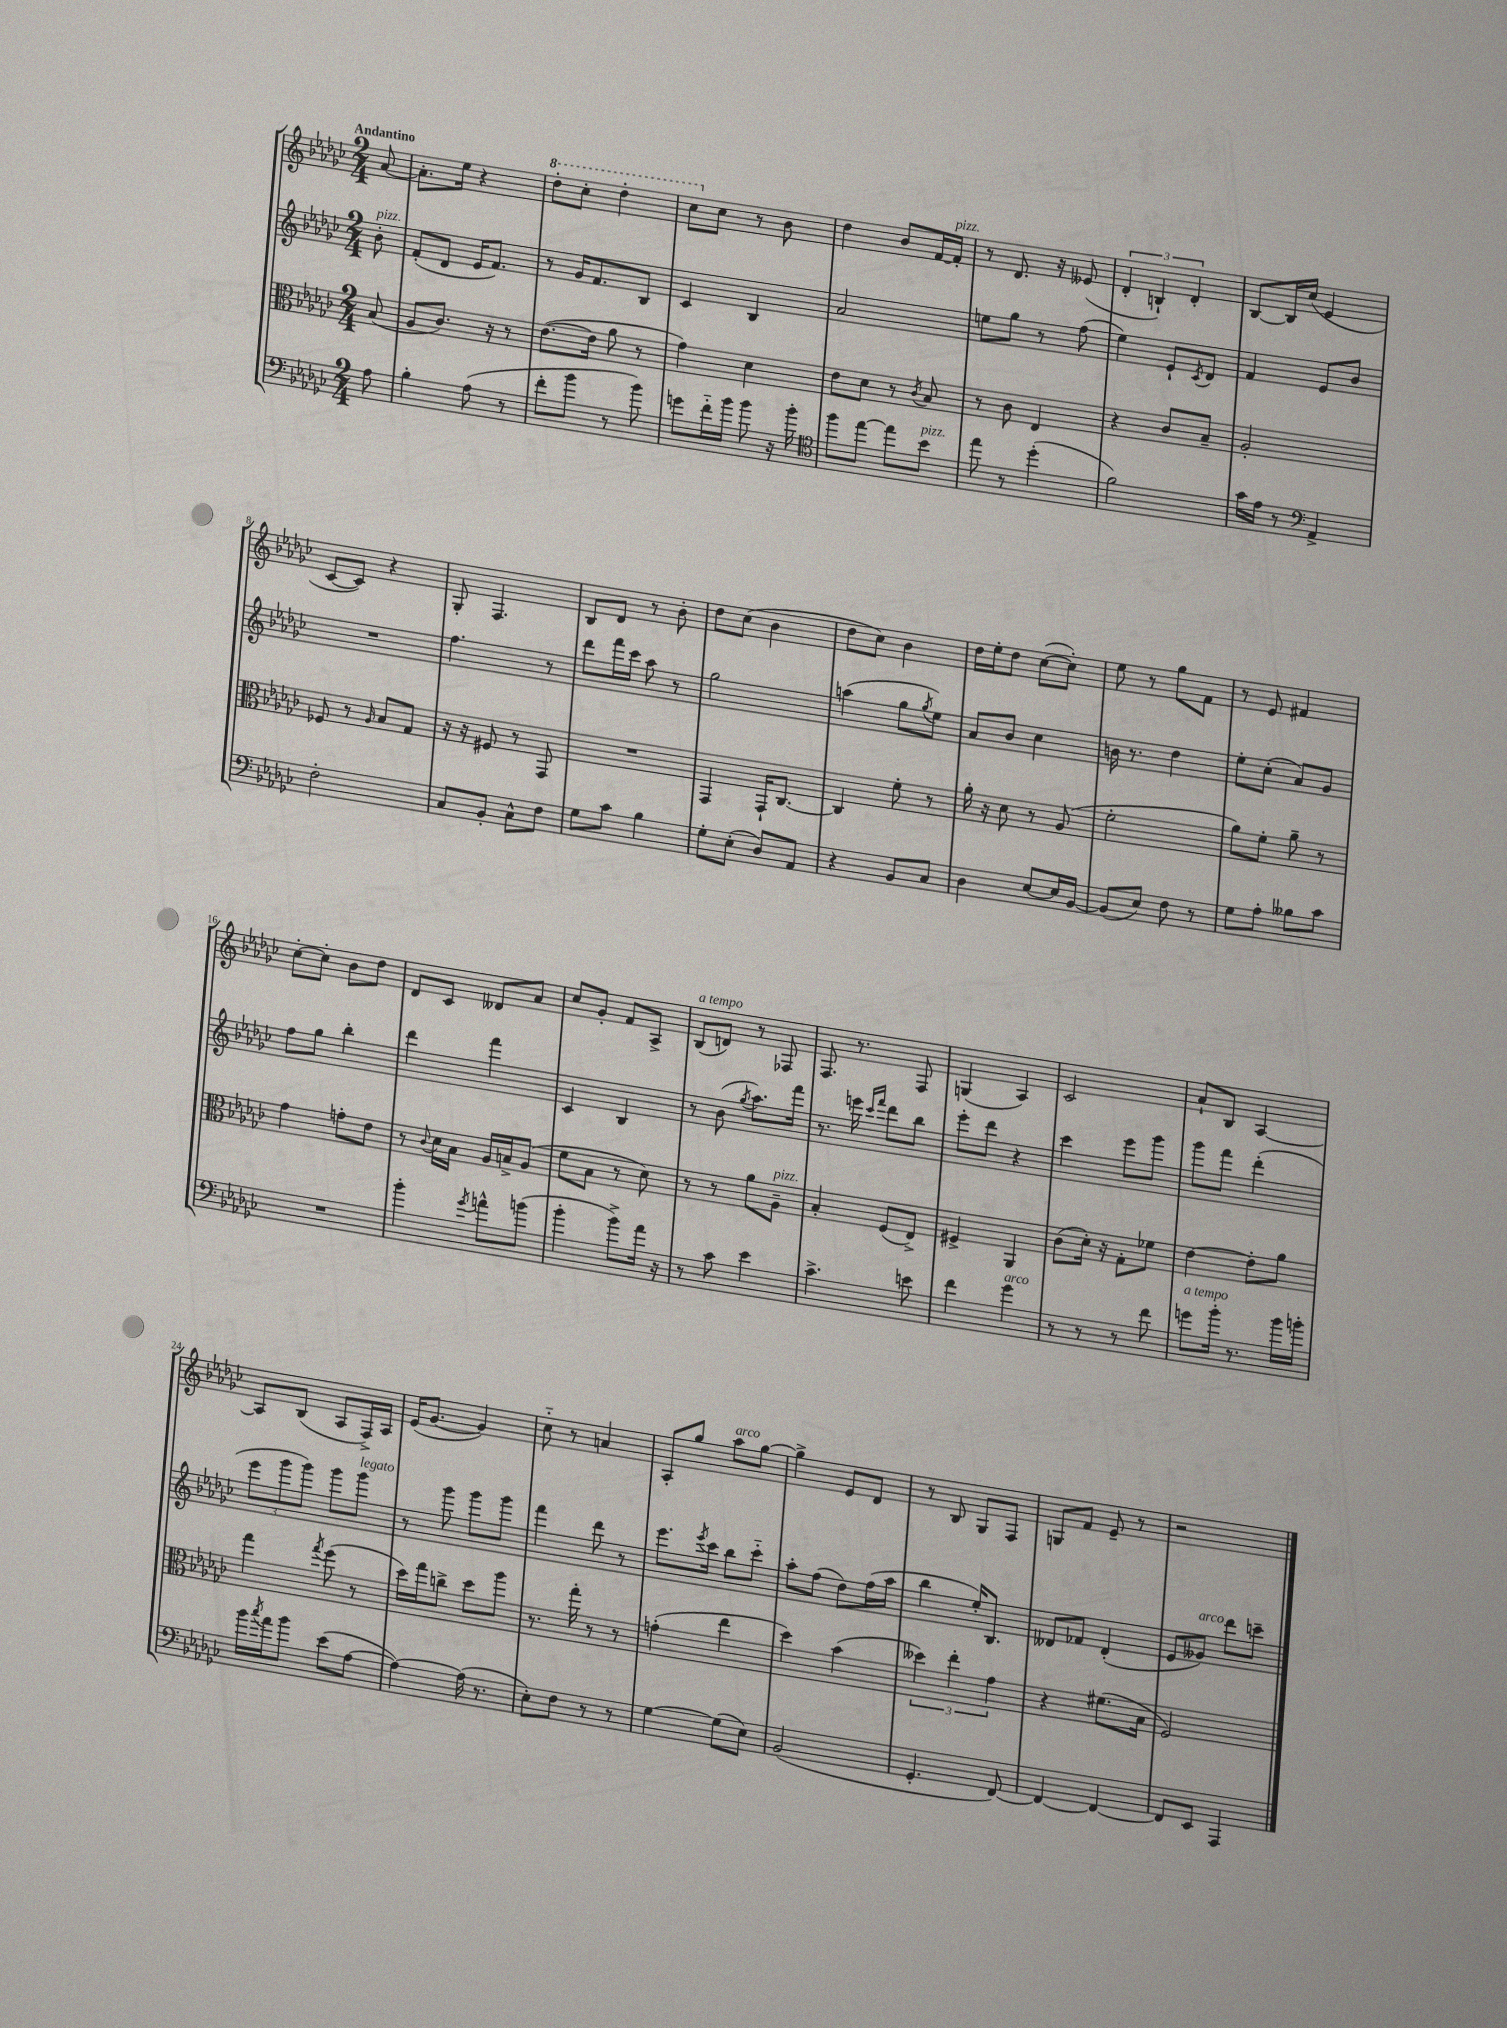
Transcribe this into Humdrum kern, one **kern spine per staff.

**kern	**kern	**kern	**kern
*staff4	*staff3	*staff2	*staff1
*clefF4	*clefC3	*clefG2	*clefG2
*k[b-e-a-d-g-c-]	*k[b-e-a-d-g-c-]	*k[b-e-a-d-g-c-]	*k[b-e-a-d-g-c-]
*M2/4	*M2/4	*M2/4	*M2/4
8A-\	(8B-/	8b-'\	[8a-/
=	=	=	=
4B-'\	8A-/L	(8f'/L	8.a-'\]L
.	8.c-/J)	8d-/J	.
.	.	.	16ee-\Jk
(8A-\	.	16e-/LK	4r
.	16r	8.f/J)	.
8r	8r	.	.
=	=	=	=
8f'\L	([8.e-\L	8r	8ddd-'\L
8b-\J	.	16g-/LK	8ccc-'\J
.	16e-\]Jk	8.f/	.
8r	8a-\	.	4ddd-'\
8b-\)	8r	8B-/J	.
=	=	=	=
8g\L	4g-\)	4c-/	8ccc-\L
16f'~\L	.	.	8cc-\J
16b-\JJ	.	.	.
8b-\	4d-\	4B-/	8r
16r	.	.	8b-\
16b-'\	.	.	.
=	=	=	=
*clefC4	*	*	*
8ff\L	8e-\L	2a-/	4dd-\
[8ee-\J	8d-\J	.	.
8ee-\]L	8r	.	8b-/L
.	8qc-/	.	.
8b-\J	8B-/	.	[16f/L
.	.	.	16f'/]JJ
=	=	=	=
8ee-\	8r	8ee\L	8r
8r	8c-\	8gg-\J	8.d-/
(4dd-'\	4E-/	8r	.
.	.	.	16r
.	.	(8ff\	(8e--/
=	=	=	=
2f\)	4r	4ee-\)	6d-'/
.	.	.	6B`/)
.	8c-/L	8e-`/L	.
.	.	.	6d-'/
.	.	8qc-/	.
.	8B-~/J	8d-/J	.
=	=	=	=
16g-\LL	2A-'/	4f/	[8B-/L
16e-\JJ	.	.	.
8r	.	.	16B-/]L
.	.	.	(16cc-/JJ
*clefF4	*	*	*
4AA-^/	.	8e-/L	4e-/
.	.	8b-/J	.
=	=	=	=
2F'\	8F-/	2r	[8c-/L
.	8r	.	8c-/]J)
.	16qqA-/	.	.
.	8B-/L	.	4r
.	8G-/J	.	.
=	=	=	=
8C-/L	16r	4.ff\	8G-'/
.	16r	.	.
8BB-'/J	8F#/	.	4.F/
8C-^^\L	8r	.	.
8F\J	8GG-/	8r	.
=	=	=	=
8G-\L	2r	8ddd-\L	8B-/L
8c-\J	.	16fff\L	8d-/J
.	.	16ccc-\JJ	.
4B-\	.	8aa-\	8r
.	.	8r	8b-'\
=	=	=	=
8G-'\L	4GG-/	2gg-\	8dd-\L
(8E-'\J	.	.	(8cc-\J
8D-/L)	16GG-`/LK	.	4b-\
.	[8.C-/J	.	.
8AA-/J	.	.	.
=	=	=	=
4r	4C-/]	(4aa\	8dd-\L
.	.	.	8cc-\J)
8BB-/L	8f'\	8gg-\L	4b-\
.	.	8qgg-/	.
8C-/J	8r	8ee-\J)	.
=	=	=	=
4D-\	16a-'\	8a-/L	16dd-\LL
.	16r	.	16ee-'\J
.	8d-\	8b-/J	8dd-\J
[8E-/L	8r	4cc-\	([8cc-\L
16E-/]L	(8A-/	.	8cc-'\]J)
[16BB-/JJ	.	.	.
=	=	=	=
(8BB-/]L	2f'\	16b\	8ee-\
.	.	8.r	.
8E-/J)	.	.	8r
8F\	.	4dd-\	8gg-\L
8r	.	.	8f\J
=	=	=	=
8G-\L	8a-\L)	8ee-'\L	8r
8A-'\J	8f'\J	(8cc-'\J	8e-/
8B--\L	8a-~\	8a-/L)	4f#/
8c-\J	8r	8g-/J	.
=	=	=	=
2r	4g-\	8ff\L	[8cc-'\L
.	.	8gg-\J	8cc-'\]J
.	8g'\L	4bb-'\	8b-\L
.	8e-\J	.	8dd-\J
=	=	=	=
4b-'\	8r	4ddd-\	8d-/L
.	8qqc-/	.	.
.	16d-\LL	.	8c-/J
.	16B-\JJ	.	.
8qg-/	.	.	.
8a^^\L	16A-/LL	4fff\	8d--/L
.	16B^/J	.	.
(8b\J	(8A-/J	.	8a-/J
=	=	=	=
4b-'\	8f\L	4c-/	8cc-/L
.	8B-\J	.	8g-'/J
8b-^\L)	8r	4B-/	8f/L
16a-\Jk	8d-\)	.	8A-^/J
16r	.	.	.
=	=	=	=
8r	8r	8r	(8B-/L
8c-\	8r	(8b-\	8d/J)
.	.	8qgg-/	.
4e-\	8a-\L	8.aa-\L)	8r
.	8A-~\J	.	8F-/
.	.	16fff\Jk	.
=	=	=	=
4.c-^\	4B-'/	8.r	8.F/
.	.	16eee\	8.r
.	.	16qqccc-/LL	.
.	.	16qqfff/JJ	.
.	(8F/L	8ddd-\L	.
8e\	8E-^/J)	8bb-\J	8F/
=	=	=	=
4f\	4F#^/	8eee-'\L	(4G/
.	.	8ddd-\J	.
4g-\	4AA-/	4r	4A-/)
=	=	=	=
8r	(8c-\L	4ccc-\	2c-/
8r	16d-'\Jk)	.	.
.	16r	.	.
8r	8G-'\L	8eee-\L	.
8f\	8f-\J	8ggg-\J	.
=	=	=	=
8g\L	[4e-\	8ggg-\L	8a-`/L
16b-'\Jk	.	8fff\J	8B-/J
8.r	.	.	.
.	8e-'\]L	(4ddd-'\	[4A-/
16b-\LL	8a-\J	.	.
16b'\JJ	.	.	.
=	=	=	=
16b-\LL	4gg-\	12eee-\L	8A-/]L
8qcc-/	.	.	.
16a-\J	.	.	.
.	.	12ggg-\	.
8b-\J	.	.	(8B-/J
.	.	12ggg-\J)	.
.	8qgg-/	.	.
(8e-\L	(8ff\	8ggg-\L	8A-/L
[8A-\J	8r	8ggg-\J	16F^/L)
.	.	.	16A-/JJ
=	=	=	=
4A-\_)	16dd-\LL)	8r	(16e-/LK
.	16gg-\J	.	[8.g-/J
.	8cc^\J	8ggg-\	.
(16A-\]	8dd-\L	8ggg-\L	4g-/])
8.r	.	.	.
.	8aa-\J	8ggg-\J	.
=	=	=	=
8E-'\L)	8.r	4fff\	8cc-'~\
8F\J	.	.	8r
.	16gg-'\	.	.
8r	8r	8ddd-\	4a/
8r	8r	8r	.
=	=	=	=
[4G-\	(4g'\	8.eee-\L	8A-'/L
.	.	.	8gg-/J
.	.	8qeee-/	.
.	.	16ccc-\Jk	.
(8G-\]L	4ee-\	8bb-\L	8aa-\L
8E-\J)	.	8ccc-'~\J	[8gg-\J
=	=	=	=
(2BB-/	4dd-\)	8aa-'\L	4gg-^\]
.	.	(8ff\J	.
.	(4b-\	8dd-\L)	8e-/L
.	.	(16ff\L	8d-/J
.	.	16aa-\JJ	.
=	=	=	=
4.GG-'/	6dd--\)	4bb-\	8r
.	.	.	8B-/
.	6ee-'\	.	.
.	.	16ee-'/LK)	8G-/L
.	.	8.B-/J	.
.	6g-\	.	.
[8FF/)	.	.	8F/J
=	=	=	=
4FF/_	4r	8d--/L	8G/L
.	.	8f-/J	8f/J
4FF/_	(8.f#\L	(4d--'/	8e-~/
.	.	.	8r
.	16B-\Jk	.	.
=	=	=	=
8FF/]L	2F/)	8e-/L	2r
8EE-/J	.	8g--/J)	.
4AAA-/	.	8ddd-\L	.
.	.	8ccc~\J	.
==	==	==	==
*-	*-	*-	*-
